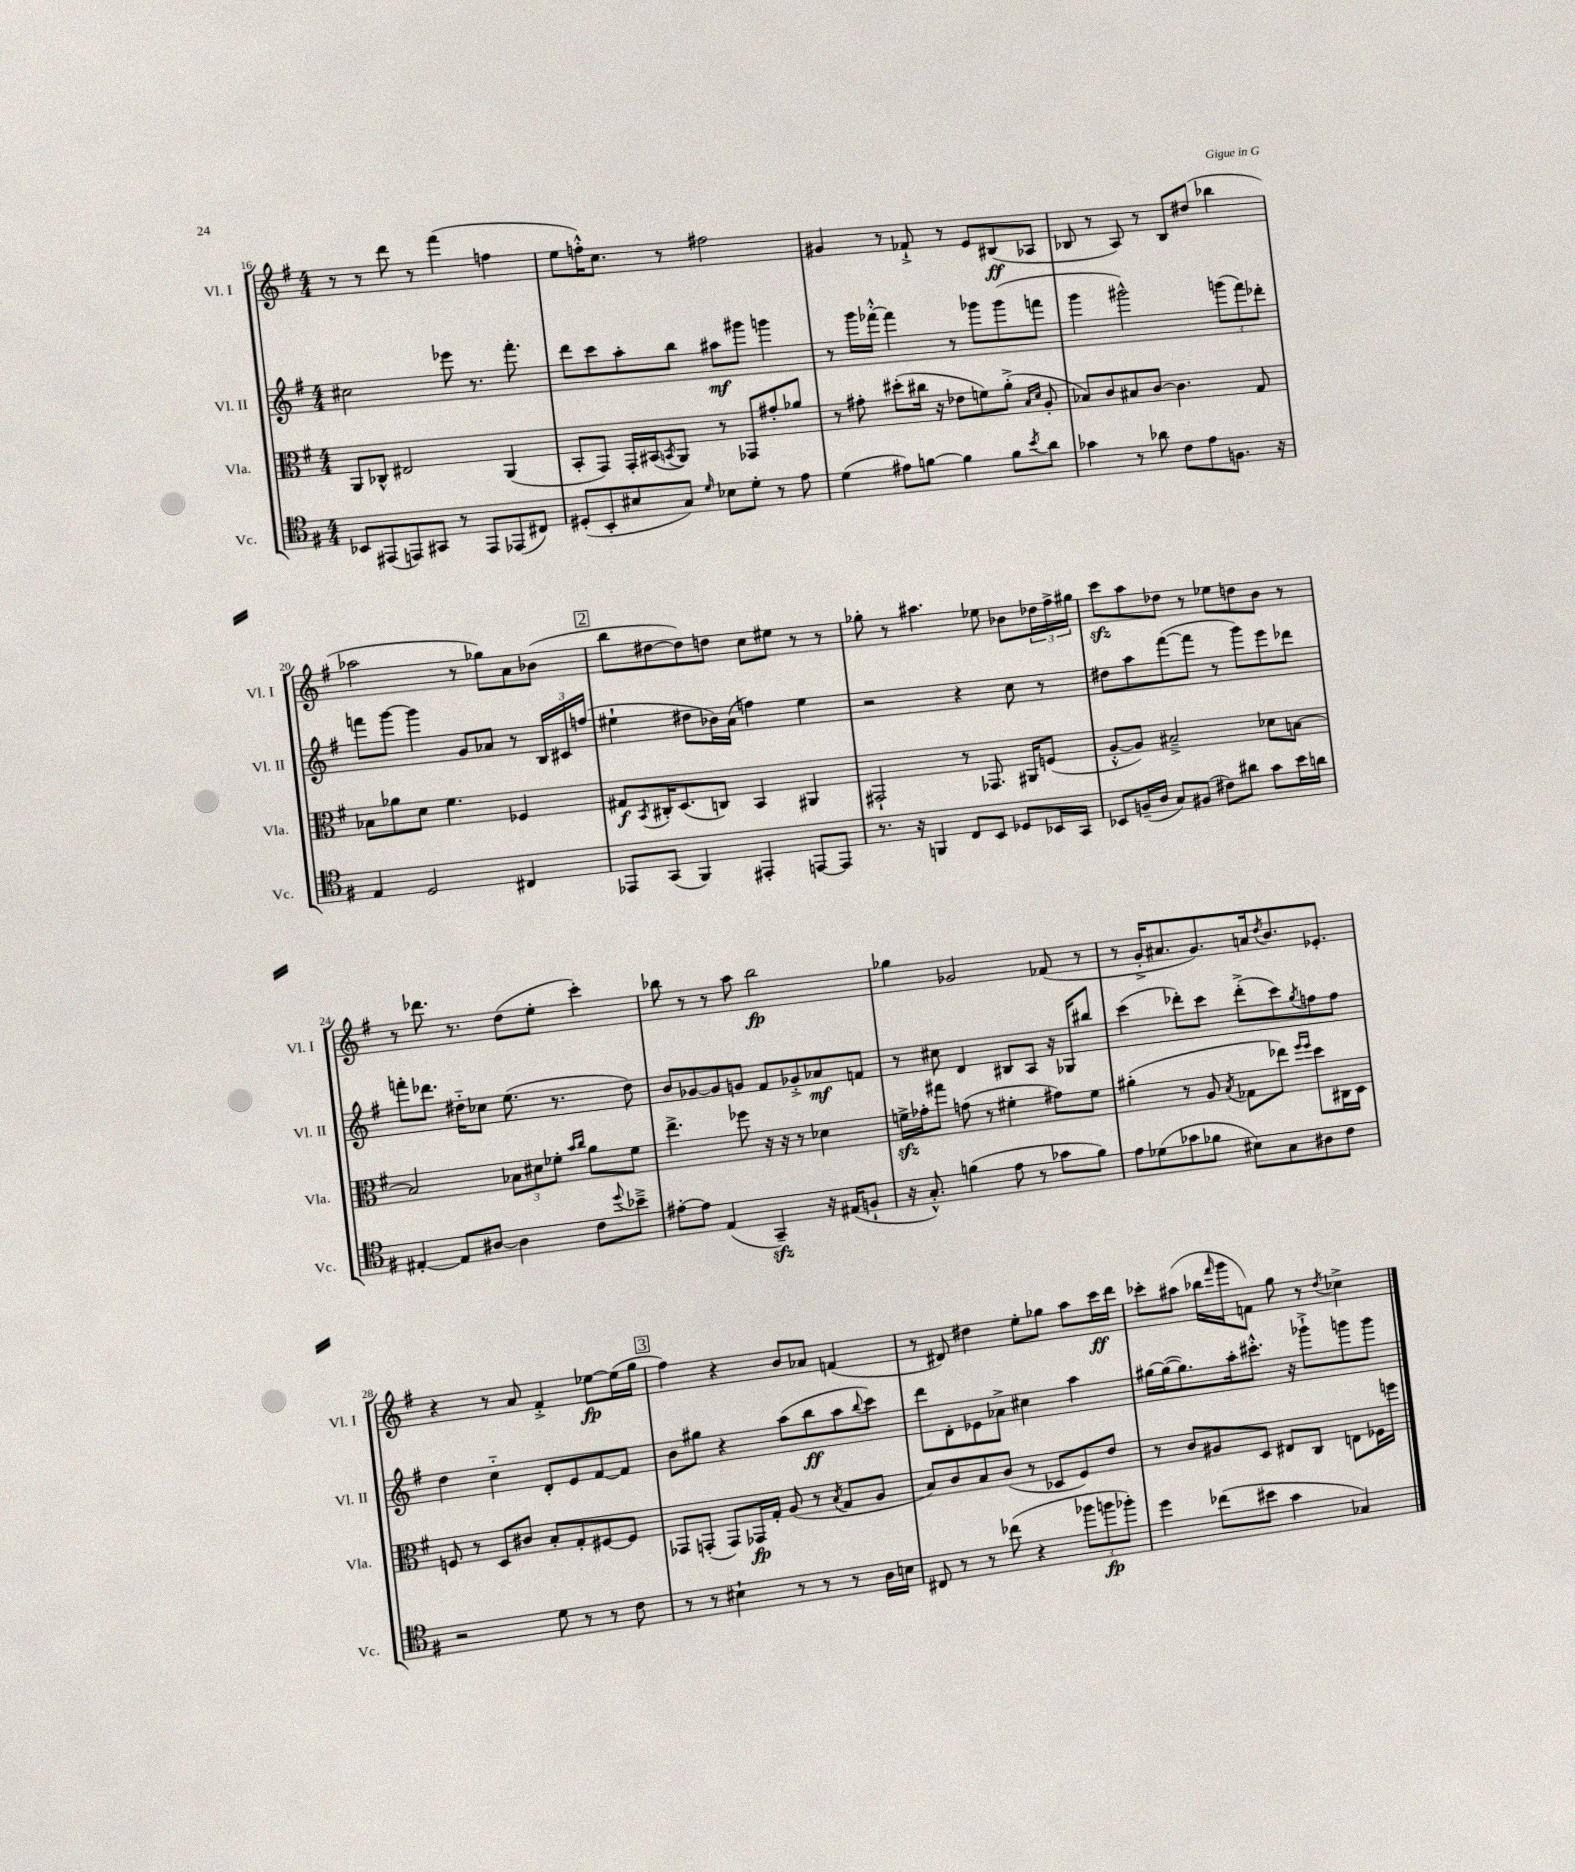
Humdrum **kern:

**kern	**kern	**kern	**kern
*staff4	*staff3	*staff2	*staff1
*clefC4	*clefC3	*clefG2	*clefG2
*k[f#]	*k[f#]	*k[f#]	*k[f#]
*M4/4	*M4/4	*M4/4	*M4/4
8BB-	8AA	2cc#	8r
(8EE#	8C-^^	.	8r
8EE)	2E#	.	8ddd
8GG#	.	.	8r
8r	.	8eee-	(4fff#
8EE	.	8.r	.
(8EE-	(4AA	.	4ff
.	.	8.fff#'	.
8C#)	.	.	.
=	=	=	=
(8D#'	8BB'	8ddd	8ee
8BB'	8GG)	8ccc	16ff'^^)
.	.	.	8.cc
8B#	16GG'	8aa'	.
.	(16BB#	.	.
.	8qBB	.	.
8G)	8AA)	8bb	8r
16qqd	.	.	.
8B-	8r	8aa#	2ff#
8d'	8GG-	8ggg#	.
8r	8g#'	4ggg	.
8e	8a-	.	.
=	=	=	=
(4d	8r	8r	4g#
.	8g#'	16ggg	.
.	.	[16fff-'^^	.
8e#)	(8dd#'	4fff-]	8r
[8f	16cc#	.	8f-`^
.	16r	.	.
4f]	8e-	8r	8r
.	8f)	8ggg-	8e
8f	(8a'^	(8ggg-	(8B#
.	16qqB	.	.
8qb	16qqd	.	.
8a	8A'	8fff	8A-
=	=	=	=
4g-	8B-)	4ggg	8B-
.	8c	.	8r
8r	8B#	2ggg#^^)	8A)
8a-	[8c	.	8r
8c	4.c]	.	8B-
8e	.	.	(8dd#
8.F	.	(12ggg	4bb-
.	.	12fff#)	.
.	8G	.	.
.	.	12ddd-'	.
16r	.	.	.
=	=	=	=
4E	8B-	8fff	2aa-
.	8a-	[8ggg	.
2D	8d	4ggg]	.
.	4.f#	.	.
.	.	8g	8r
.	.	8a-	8gg-)
4C#	4F-	8r	8a
.	.	24B	(8b-
.	.	24c#	.
.	.	(24ff	.
=	=	=	=
8EE-	8G#	4ee#`	8bb
.	8qBB	.	.
(8GG	16C#'	.	[8dd#
.	(8.D	.	.
4FF#)	.	8dd#	8dd#])
.	8C)	16b-)	8dd
.	.	(16a	.
4EE#'	4BB	4ff)	8cc
.	.	.	8ee#
[8EE	4AA#	4ee#	8r
8EE]	.	.	8r
=	=	=	=
8.r	2GG#`	2r	8gg-'
.	.	.	8r
16r	.	.	.
4FF	.	.	4.aa#
8C	8r	4r	.
8BB	8.GG-	.	8ee-
8D-	.	8cc	8b-
.	16AA#	.	.
16BB-	(8F	8r	24dd-
.	.	.	24ff#^
16GG	.	.	.
.	.	.	24gg#
=	=	=	=
8BB-	[8A'^^	8dd#	8ccc
(16F~	8A])	8aa	8aa
16A	.	.	.
8G)	2B#~^	([8fff#	8dd-
(8F#	.	8fff#]	8r
8c#)	.	8r	8ee-
8a#	.	8ggg)	8dd
8g	8d-	8eee	8b
16b	[8B	8ddd-	8r
16a	.	.	.
=	=	=	=
[4E#'	2B]	8fff'	8r
.	.	8.ddd-	8.ddd-
8E#]	.	.	.
.	.	16dd#'~	8.r
[8A#	.	8cc-	.
4A#]	12B-	(8.ee	(8dd
.	12d#	.	.
.	.	.	8ee'
.	12f-'	.	.
.	.	8.r	.
.	16qqb	.	.
.	16qqcc	.	.
8c	8a	.	4ccc')
8qqdd	.	.	.
8b-~^	8f-	8dd#)	.
=	=	=	=
[8e#'	4.ee^	8b	8bb-
8e#]	.	[8g-	8r
(4E	.	8g-]	8r
.	8ff-	8g	8aa
4GG~)	16r	8f#	2bb-
.	16r	.	.
.	8r	8g-'^	.
16r	4d-	8a-	.
(16E#	.	.	.
8F`	.	8f	.
=	=	=	=
16r	16f^	8r	4gg-
8.G'^^)	16g-'	.	.
.	8gg#	8cc#	.
(4f	(8g	4d	2g-
.	8r	.	.
8e	4f#'	8B#	.
8r	.	8A	.
8g-	8g#)	16r	(8f-
.	.	16G-	.
8f)	8f#	8bb#	8r
=	=	=	=
8e	(4a#'	(4ccc	8r
(8d-	.	.	16g'^
.	.	.	8.a#
8g-	8r	8ddd-')	.
8f-	8A	8ccc	8.g)
.	8qB	.	.
8B#)	8G-	(8ddd-'^	.
.	.	.	16a
.	.	.	8qdd
8G	8ee-)	8ccc)	8.b
.	16qqff#	.	.
.	16qqff#	8qgg	.
8A#	8dd	8ff	.
.	.	.	8.e-'
8c	16C#	8ff	.
.	16D	.	.
=	=	=	=
2r	8F	4dd	4r
.	8r	.	.
.	8D	4cc'~	8r
.	8c#	.	8a
8d	8B'	8d'	4f#'^
8r	8G'	8e	.
8r	[8F#	[8f#	[8ee-
8c	8F#]	8f#]	(16ee-]
.	.	.	16gg
=	=	=	=
8r	8GG-	8b	4ff#)
8r	(8GG'	8gg#	.
4B#`	8GG)	4r	4r
.	16GG-	.	.
.	16G'	.	.
8r	(8A	(8aa	8b
8r	8r	8bb	8a-
.	8qB	.	.
8r	8G	8aa	(4f
.	.	8qqbb	.
16A	8A	8ccc)	.
16B	.	.	.
=	=	=	=
8C#	8B)	8ddd	8r
8r	8c	8d'	8d#)
8r	8B	8e-	4dd#
(8cc-	(8c	8a-^	.
4r	8r	4cc#	8ee'
.	8D-	.	8gg-
12ff-	8F#)	4aa	8aa
12ff	.	.	.
.	8e	.	16ccc
12ff-')	.	.	.
.	.	.	16ddd
=	=	=	=
4dd	8r	[16gg#	8ccc-'
.	.	(16gg#_	.
.	8c	8.gg#])	(8aa#
(8cc-	8A#	.	16bb-
.	.	.	16qqfff#
.	.	16aa'	16ggg
8b#	8D	8.ccc#'^^	8f)
4g	8E#	.	8gg
.	.	16r	.
.	8C	8ggg-`^	8r
.	.	.	8qdd
4G-)	8E	8ggg	4cc-^
.	16F-	8ggg	.
.	16ff	.	.
==	==	==	==
*-	*-	*-	*-
